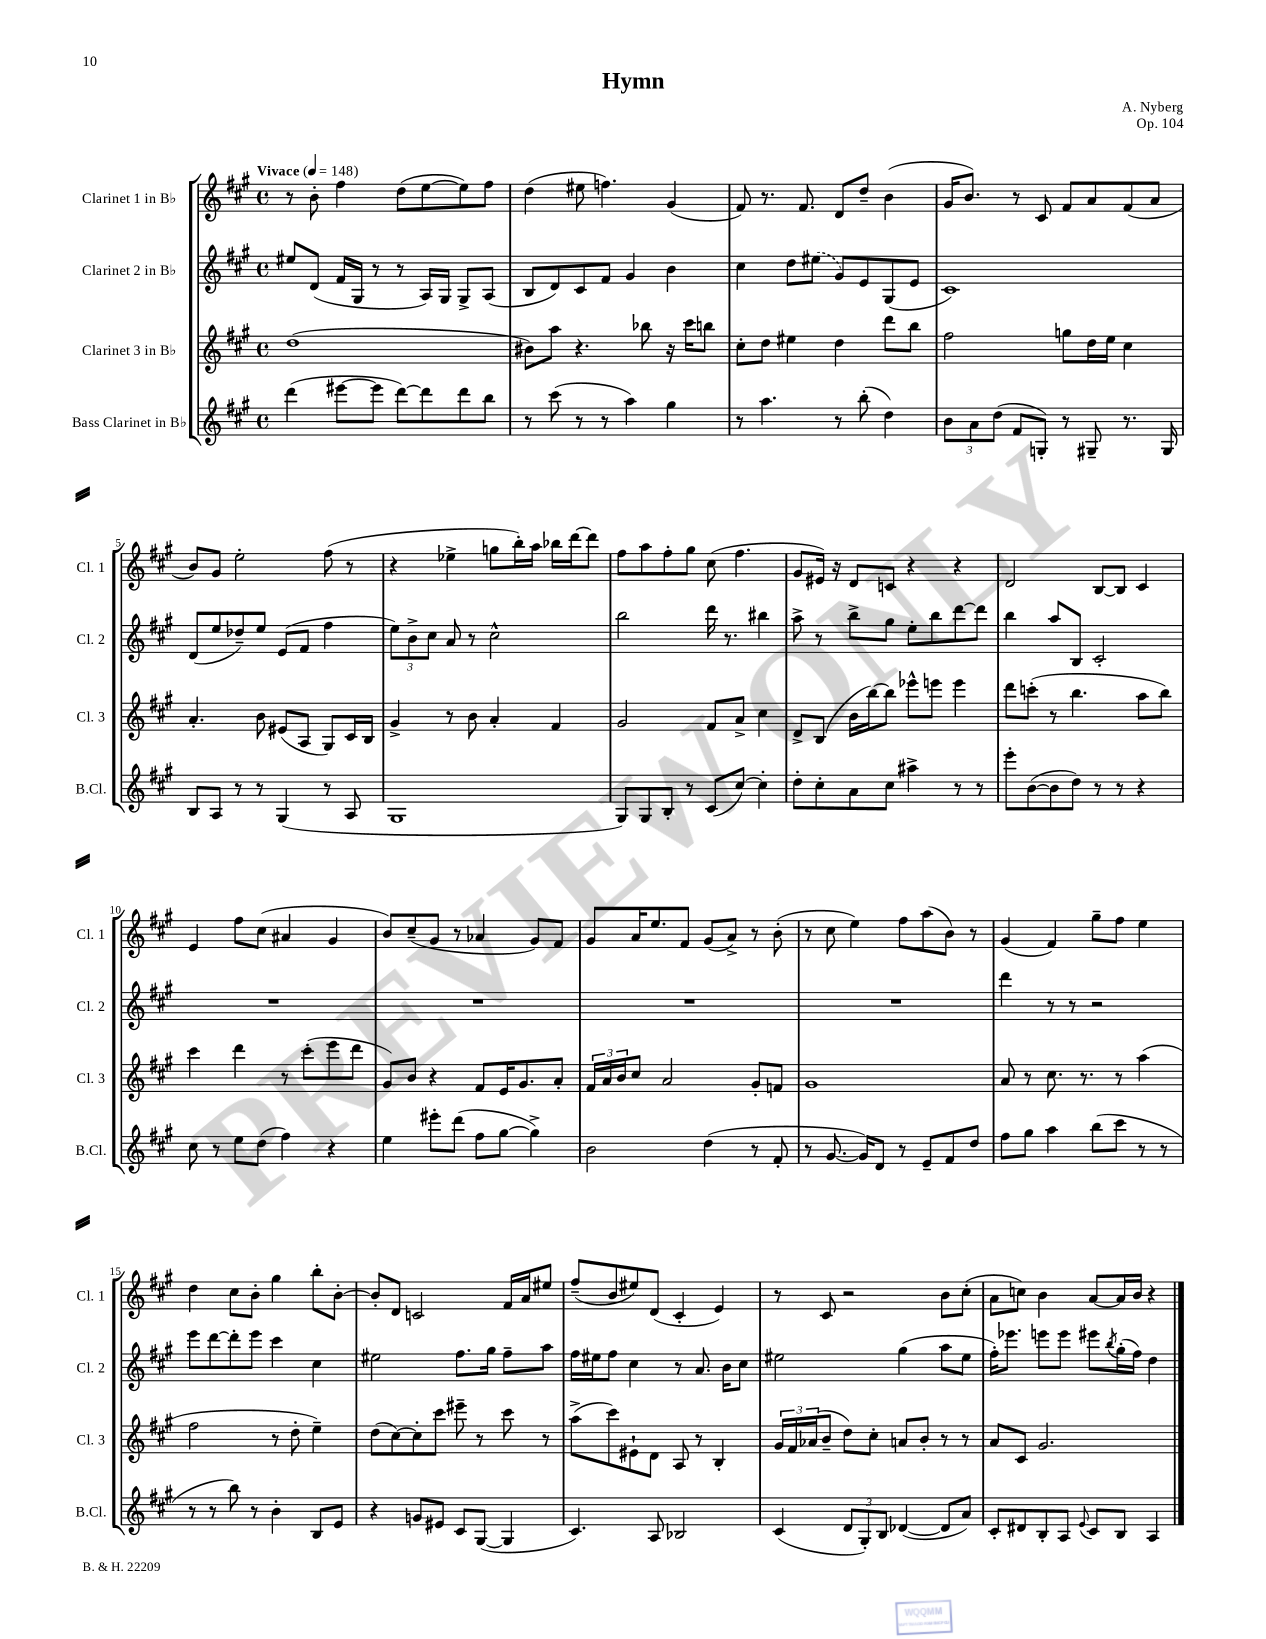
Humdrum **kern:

**kern	**kern	**kern	**kern
*staff4	*staff3	*staff2	*staff1
*clefG2	*clefG2	*clefG2	*clefG2
*k[f#c#g#]	*k[f#c#g#]	*k[f#c#g#]	*k[f#c#g#]
*M4/4	*M4/4	*M4/4	*M4/4
*met(c)	*met(c)	*met(c)	*met(c)
*MM148	*MM148	*MM148	*MM148
(4ddd	(1dd	8ee#	8r
.	.	(8d	8b'
[8eee#	.	16f#	4ff#
.	.	16G#	.
8eee#]	.	8r	.
[8ddd)	.	8r	(8dd
8ddd]	.	16A)	[8ee
.	.	16G#	.
8ddd	.	8G#^	8ee])
8bb	.	(8A	8ff#
=	=	=	=
8r	8b#)	8B	(4dd
(8ccc#	8aa	8d)	.
8r	4.r	8c#	8ee#
8r	.	8f#	4.ff)
4aa)	.	4g#	.
.	8bb-	.	.
4gg#	16r	4b	(4g#
.	16ccc#	.	.
.	8bb	.	.
=	=	=	=
8r	8cc#'	4cc#	8f#)
4.aa	8dd	.	8.r
.	4ee#	8dd	.
.	.	.	8.f#
.	.	(8ee#	.
8r	4dd	8g#)	8d
(8bb'	.	8e	8dd~
4dd)	8ddd	(8G#	(4b
.	8bb	8e	.
=	=	=	=
12b	2ff#	1c#)	16g#
.	.	.	8.b)
12a	.	.	.
(12dd	.	.	.
8f#	.	.	8r
8G')	.	.	8c#
8r	8gg	.	8f#
8G#~	16dd	.	8a
.	16ee	.	.
8.r	4cc#	.	(8f#
.	.	.	8a
16G#	.	.	.
=	=	=	=
8B	4.a'	(8d	8b)
8A	.	8ee	8g#
8r	.	8dd-~)	2ee'
8r	8b	8ee	.
(4G#	(8e#	(8e	.
.	8A	8f#	.
8r	8G#)	4ff#	(8ff#
8A	16c#	.	8r
.	16B	.	.
=	=	=	=
1G#	4g#^	12ee)	4r
.	.	12b^	.
.	.	12cc#	.
.	8r	8a	4ee-^
.	8b	8r	.
.	4a'	2cc#^^	8gg
.	.	.	16bb')
.	.	.	16aa
.	4f#	.	16bb-
.	.	.	[16ddd
.	.	.	8ddd]
=	=	=	=
8G#)	2g#	2bb	8ff#
8G#	.	.	8aa
8B'	.	.	8ff#'
8r	.	.	8gg#
(8c#	8f#	16ddd	(8cc#
.	.	8.r	.
[8cc#)	8a^	.	4.ff#
4cc#']	4cc#	4bb#	.
=	=	=	=
8dd'	8d^	8aa^	8g#
8cc#'	(8B	8r	16e#)
.	.	.	16r
8a	16b	8bb^	8d
.	[16bb)	.	.
8cc#	8bb]	8gg#	8c
4aa#^	8eee-^^	8ee'	4r
.	8eee	8bb	.
8r	4eee	[8ddd	4r
8r	.	8ddd]	.
=	=	=	=
8eee'	8ddd	4bb	2d
([8b	(8ccc'	.	.
8b]	8r	8aa	.
8dd)	4.bb	8B	.
8r	.	2c#'	[8B
8r	.	.	8B]
4r	8aa	.	4c#
.	8bb)	.	.
=	=	=	=
8cc#	4ccc#	1r	4e
8r	.	.	.
8ee	4ddd	.	8ff#
(8dd	.	.	(8cc#
4ff#)	8r	.	4a#
.	(8ccc#'	.	.
4r	8eee	.	4g#
.	8ddd	.	.
=	=	=	=
4ee	8g#)	1r	8b)
.	8b	.	(8cc#~
8eee#'	4r	.	8g#
(8ddd	.	.	8r
8ff#	8f#	.	4a-
[8gg#	16e	.	.
.	8.g#	.	.
4gg#^])	.	.	8g#)
.	8a'	.	8f#
=	=	=	=
2b	24f#	1r	8g#
.	24a	.	.
.	24b	.	.
.	8cc#	.	16a
.	.	.	8.ee
.	2a	.	.
.	.	.	8f#
(4dd	.	.	(8g#
.	.	.	8a^)
8r	8g#'	.	8r
8f#'	8f	.	(8b'
=	=	=	=
8r	1g#	1r	8r
[8.g#	.	.	8cc#
.	.	.	4ee)
16g#])	.	.	.
8d	.	.	.
8r	.	.	8ff#
8e~	.	.	(8aa
8f#	.	.	8b)
8dd	.	.	8r
=	=	=	=
8ff#	8a	4ddd	(4g#
8gg#	8r	.	.
4aa	8.cc#	8r	4f#)
.	.	8r	.
.	8.r	.	.
(8bb	.	2r	8gg#~
8ccc#	8r	.	8ff#
8r	(4aa	.	4ee
8r	.	.	.
=	=	=	=
8r	2ff#	8eee	4dd
8r	.	[8ddd	.
8bb)	.	8ddd']	8cc#
8r	.	8eee	8b'
4b'	8r	4ccc#	4gg#
.	8dd'	.	.
8B	4ee~)	4cc#	8bb'
8e	.	.	[8b'
=	=	=	=
4r	(8dd	2ee#	8b']
.	[8cc#)	.	8d
8g	8cc#']	.	2c
8e#	8ccc#	.	.
8c#	8eee#~	8.ff#	.
([8G#	8r	.	.
.	.	16gg#	.
4G#]	8ccc#	8ff#~	16f#
.	.	.	16a
.	8r	8aa	8ee#
=	=	=	=
4.c#)	(8aa^	16ff#	(8ff#~
.	.	16ee#	.
.	8ccc#)	8ff#	8b
.	8e#`	4cc#	8ee#)
8A	8d	.	(8d
2B-	8A	8r	4c#'
.	8r	8.a	.
.	4B'	.	4e)
.	.	16b	.
.	.	8cc#	.
=	=	=	=
(4c#	24g#	2ee#	8r
.	24f#	.	.
.	(24a-	.	.
.	8b~	.	8c#
12d	8dd)	.	2r
12G#')	.	.	.
.	8cc#'	.	.
12B	.	.	.
([4d-	8a	(4gg#	.
.	8b'	.	.
8d-]	8r	8aa	8b
8a)	8r	8ee#	(8cc#'
=	=	=	=
8c#'	8a	16ff#')	8a
.	.	8.eee-	.
8d#	8c#	.	8cc)
8B'	2.g#	8eee	4b
8A	.	8eee	.
8qqe	.	.	.
8c#	.	8eee#	[8a
.	.	8qbb	.
8B	.	(16gg#'	16a]
.	.	16ff#)	16b
4A	.	4dd	4r
==	==	==	==
*-	*-	*-	*-
